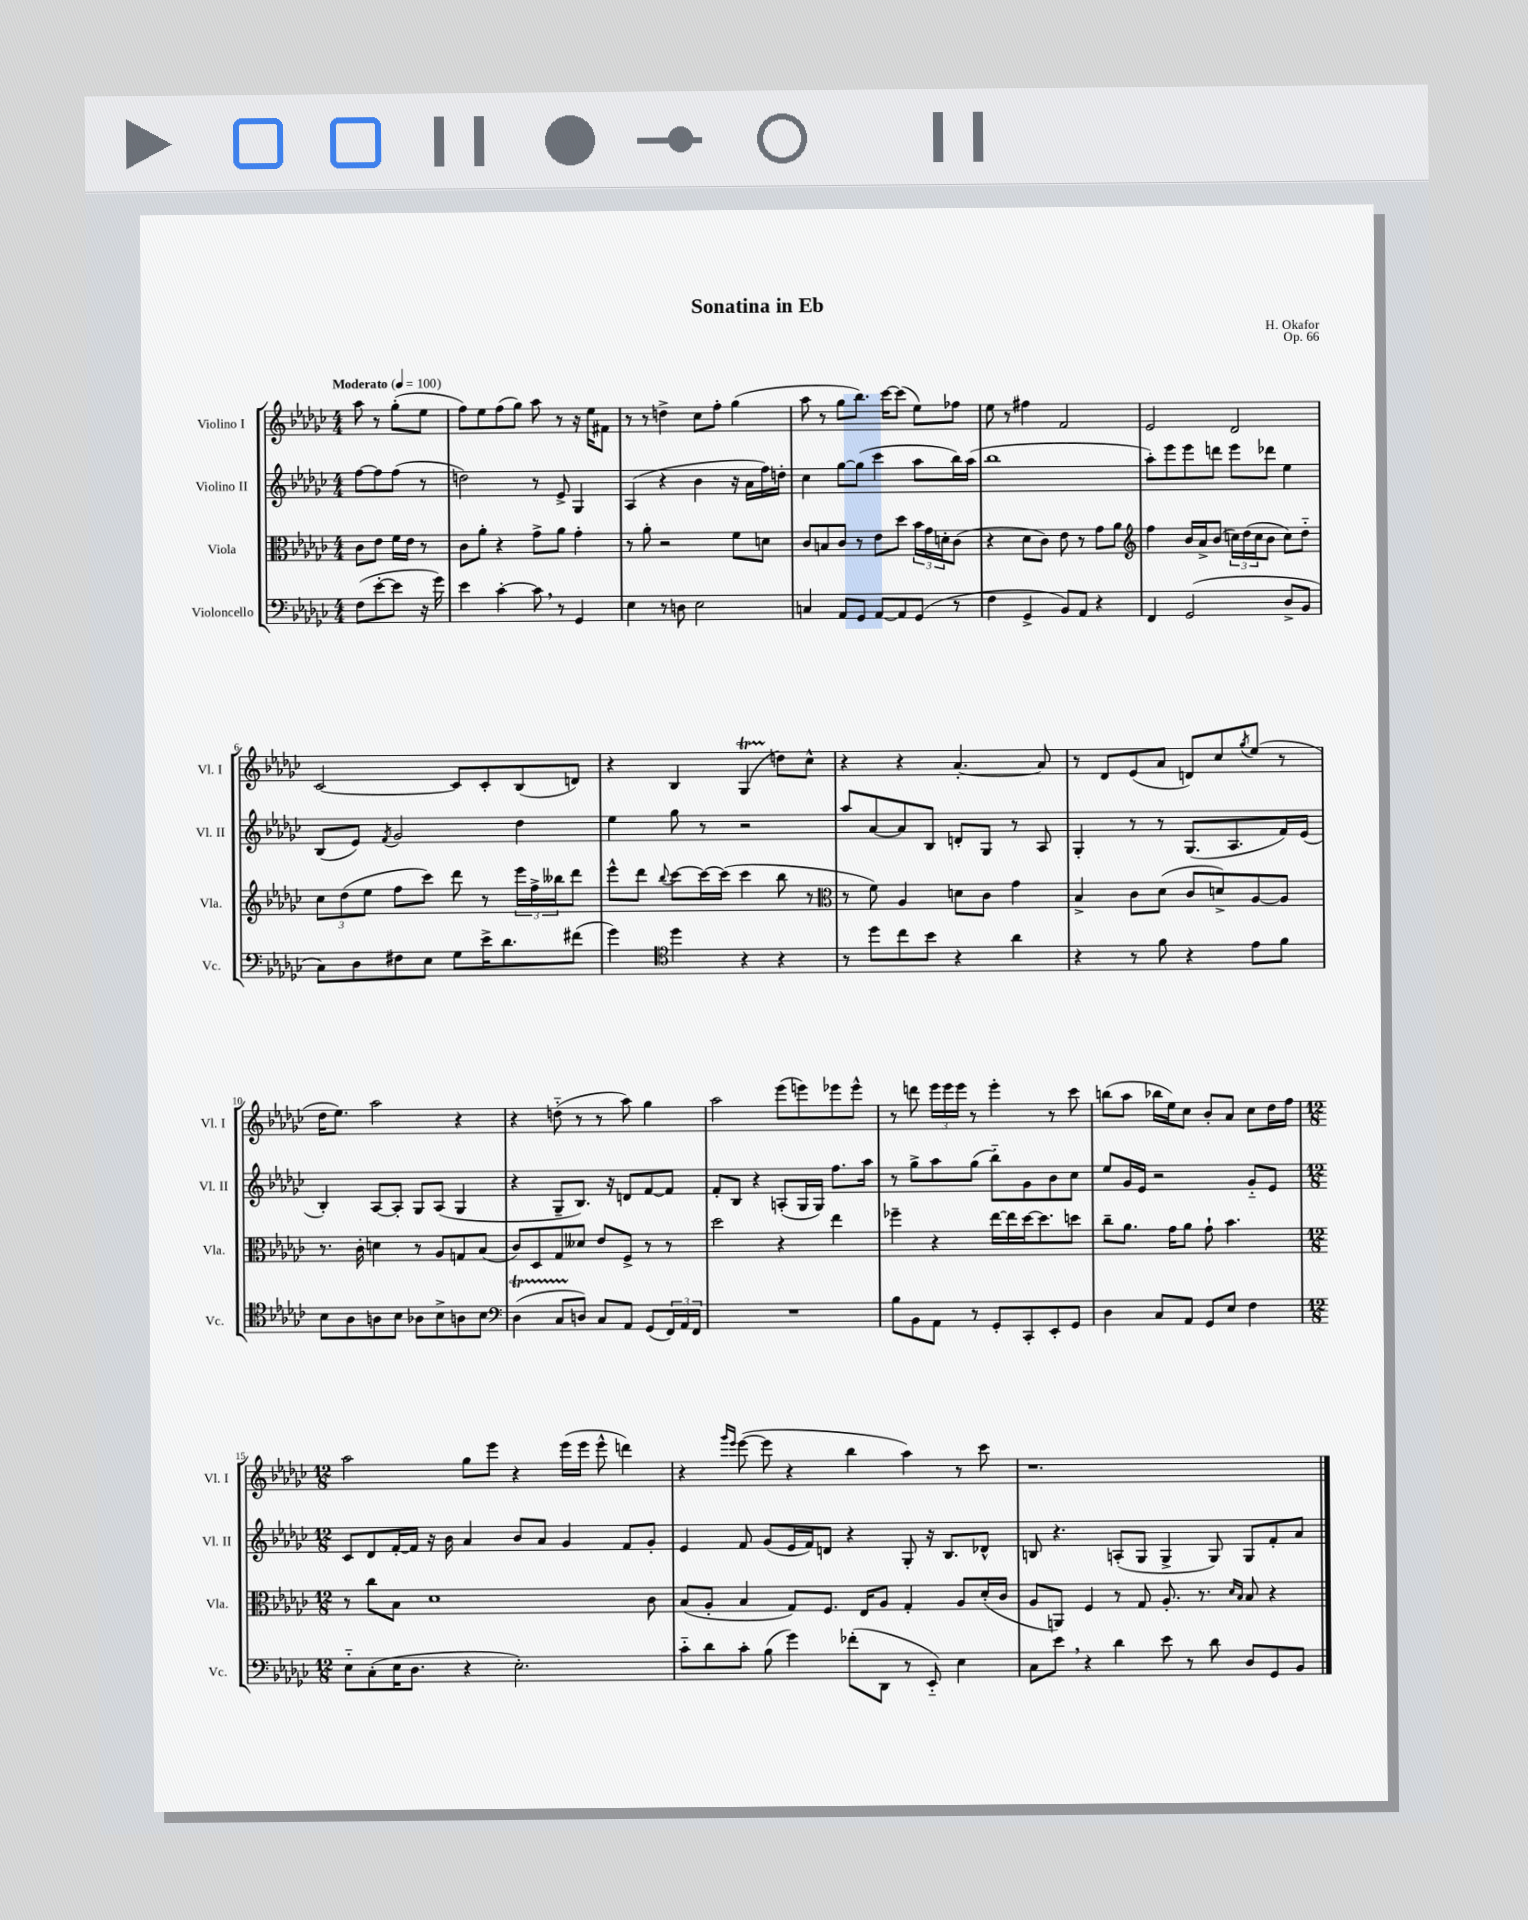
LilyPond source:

\header { title = "Sonatina in Eb" composer = "H. Okafor" opus = "Op. 66" }
<<
\new StaffGroup <<
\new Staff = "s0" \with { instrumentName = "Violino I" shortInstrumentName = "Vl. I" } {
    \clef treble \key ges \major \numericTimeSignature \time 4/4 \partial 2 \tempo "Moderato" 4 = 100
    aes''8 r8 ges''8-.( ees''8 |
    f''8) ees''8 f''8( ges''8) aes''8 r8 r16 ees''16 fis'8 |
    r8 r8 d''4-> ces''8 f''8-. ges''4( |
    aes''8 r8 ges''8 bes''8.) ces'''16~ ces'''8( ees''8) fes''8 |
    ees''8 r8 fis''4 f'2 |
    ees'2 des'2 |
    ces'2~ ces'8 ces'8-. bes8( d'8) |
    r4 bes4 ges4\startTrillSpan( d''8\stopTrillSpan) ces''8-^ |
    r4 r4 aes'4.~-. aes'8 |
    r8 des'8 ees'8( aes'8 d'8) ces''8 \acciaccatura { ges''8 } ees''8( r8 |
    des''16 ees''8.) aes''2 r4 |
    r4 d''8-_( r8 r8 aes''8) ges''4 |
    aes''2 ees'''8( e'''8) ees'''8 ees'''8-^ |
    r8 d'''8 \tuplet 3/2 { ees'''16 ees'''16 ees'''16 } r8 ees'''4-. r8 ces'''8 |
    b''8( aes''8 bes''16 ees''16) ces''8 bes'8-. aes'8 ces''8 des''16 f''16 |
    \numericTimeSignature \time 12/8 aes''2 ges''8 ees'''8 r4 ees'''16( ees'''16 ees'''8-^ d'''4) |
    r4 \grace { ges'''16 ees'''16 } ees'''8~( ees'''8 r4 bes''4 aes''4) r8 ces'''8 |
    r1. \bar "|." |
}
\new Staff = "s1" \with { instrumentName = "Violino II" shortInstrumentName = "Vl. II" } {
    \clef treble \key ges \major \numericTimeSignature \time 4/4 \partial 2
    f''8~ f''8 f''8( r8 |
    d''2) r8 ees'8-> ges4 |
    aes4( r4 bes'4 r16 aes'16 f''16) d''16-. |
    ces''4 ges''8~ ges''8( ces'''4 aes''8 bes''16) aes''16( |
    bes''1 |
    aes''8-.) ees'''8 ees'''8 d'''8 ees'''8 des'''8 ees''4 |
    bes8( ees'8) \acciaccatura { f'8 } ges'2 des''4 |
    ees''4 ges''8 r8 r2 |
    aes''8 aes'8~ aes'8 bes8 d'8-. ges8 r8 aes8 |
    ges4-. r8 r8 ges8.( aes8. f'16) ees'16( |
    bes4-.) aes8~ aes8-. ges8 aes8( ges4 |
    r4 ges8-- bes8.) r16 d'8 f'8~ f'8 |
    f'8-. bes8 r4 a8-.( ges16 ges16) f''8. aes''16 |
    r8 ges''8-> aes''8 ges''8( bes''8-_) ges'8 bes'8 ces''8 |
    ees''8 ges'16 ees'16 r2 ges'8-_ ees'8 |
    \numericTimeSignature \time 12/8 ces'8 des'8 f'16~-. f'16 r16 bes'16 aes'4 bes'8 aes'8 ges'4 f'8 ges'8-. |
    ees'4 f'8 ges'8( ees'16 f'16) d'8 r4 ges8-. r16 bes8. des'8-^ |
    b8 r4. a8-.( ges8 ges4-> ges8) ges8 f'8-. aes'8 \bar "|." |
}
\new Staff = "s2" \with { instrumentName = "Viola" shortInstrumentName = "Vla." } {
    \clef alto \key ges \major \numericTimeSignature \time 4/4 \partial 2
    ces'8 ees'8 f'16 ees'16 r8 |
    ces'8 aes'8-. r4 ges'8-> aes'8 ges'4-. |
    r8 aes'8-. r2 f'8 d'8 |
    ces'8 b8 ces'8 r8 ees'8 des''8 \tuplet 3/2 { bes'16 ges'16 d'16-. } ces'8( |
    r4 des'8 ces'8) ees'8 r8 ges'8 aes'8 |
    \clef treble f''4 bes'16 aes'16-> bes'8( \tuplet 3/2 { c''16) des''16( c''16 } bes'8 c''8) des''8-_ |
    \tuplet 3/2 { ces''8 des''8( ees''8 } f''8 ces'''8) des'''8 r8 \tuplet 3/2 { ees'''16 f''16-> beses''16 } des'''8 |
    ees'''8-^ des'''8 \appoggiatura { bes''8 } ces'''8~ ces'''16~ ces'''16( ces'''4 bes''8 r8 |
    \clef alto r8 f'8) aes4 d'8 ces'8 ges'4 |
    bes4-> ces'8 des'8( ces'8 d'8->) aes8~ aes8 |
    r8. ces'16-. d'4 r8 aes8 g8 bes8( |
    ces'8) des8 ges8 deses'8 ees'8 f8-> r8 r8 |
    des''2 r4 ees''4 |
    fes''4-- r4 ees''16~ ees''16 des''16~ des''8. d''8 |
    ces''8-- aes'8. ges'16 aes'8 ges'8-! bes'4. |
    \numericTimeSignature \time 12/8 r8 ces''8 bes8 des'1 ces'8 |
    bes8( aes8-. bes4 ges8) f8. ees16 aes8 ges4-. aes8 des'16-.( ces'16 |
    aes8 a,8) f4 r8 ges8 aes8.-. r8. \grace { des'16 bes16 } bes8 r4 \bar "|." |
}
\new Staff = "s3" \with { instrumentName = "Violoncello" shortInstrumentName = "Vc." } {
    \clef bass \key ges \major \numericTimeSignature \time 4/4 \partial 2
    f8( ees'8~-. ees'8 r16 ges'16) |
    ees'4 ces'4~-. ces'8 \breathe r8 ges,4 |
    ees4 r8 d8 ees2 |
    c4 aes,8 ges,8 aes,8~ aes,8 ges,8( r8 |
    f4 ges,4-> bes,8) aes,8 r4 |
    f,4 ges,2( des8-> bes,8 |
    ces8) des8 fis8 ees8 ges8 ees'16-> des'8. fis'8( |
    ges'4) \clef tenor des''4 r4 r4 |
    r8 des''8 ces''8 bes'8 r4 aes'4 |
    r4 r8 f'8 r4 ees'8 f'8 |
    bes8 aes8 a8 bes8 aes8 bes8-> a8 bes8 |
    \clef bass des4\startTrillSpan( ces8 d8\stopTrillSpan) ces8 aes,8 ges,8( \tuplet 3/2 { f,16) aes,16 f,16 } |
    R1 |
    bes8 bes,8 aes,8 r8 ges,8-. ces,8-. ees,8-. ges,8 |
    des4 ces8 aes,8 ges,8 ees8 f4 |
    \numericTimeSignature \time 12/8 ees8-_ ces8-.( ees16 des8. r4 ees2.-.) |
    ces'8-_ des'8 ces'8-. bes8( ges'4) fes'8-.( des,8 r8 ees,8-_) ees4 |
    ces8 ees'8 \breathe r4 des'4 ees'8 r8 des'8 des8 ges,8 bes,8 \bar "|." |
}
>>
>>
